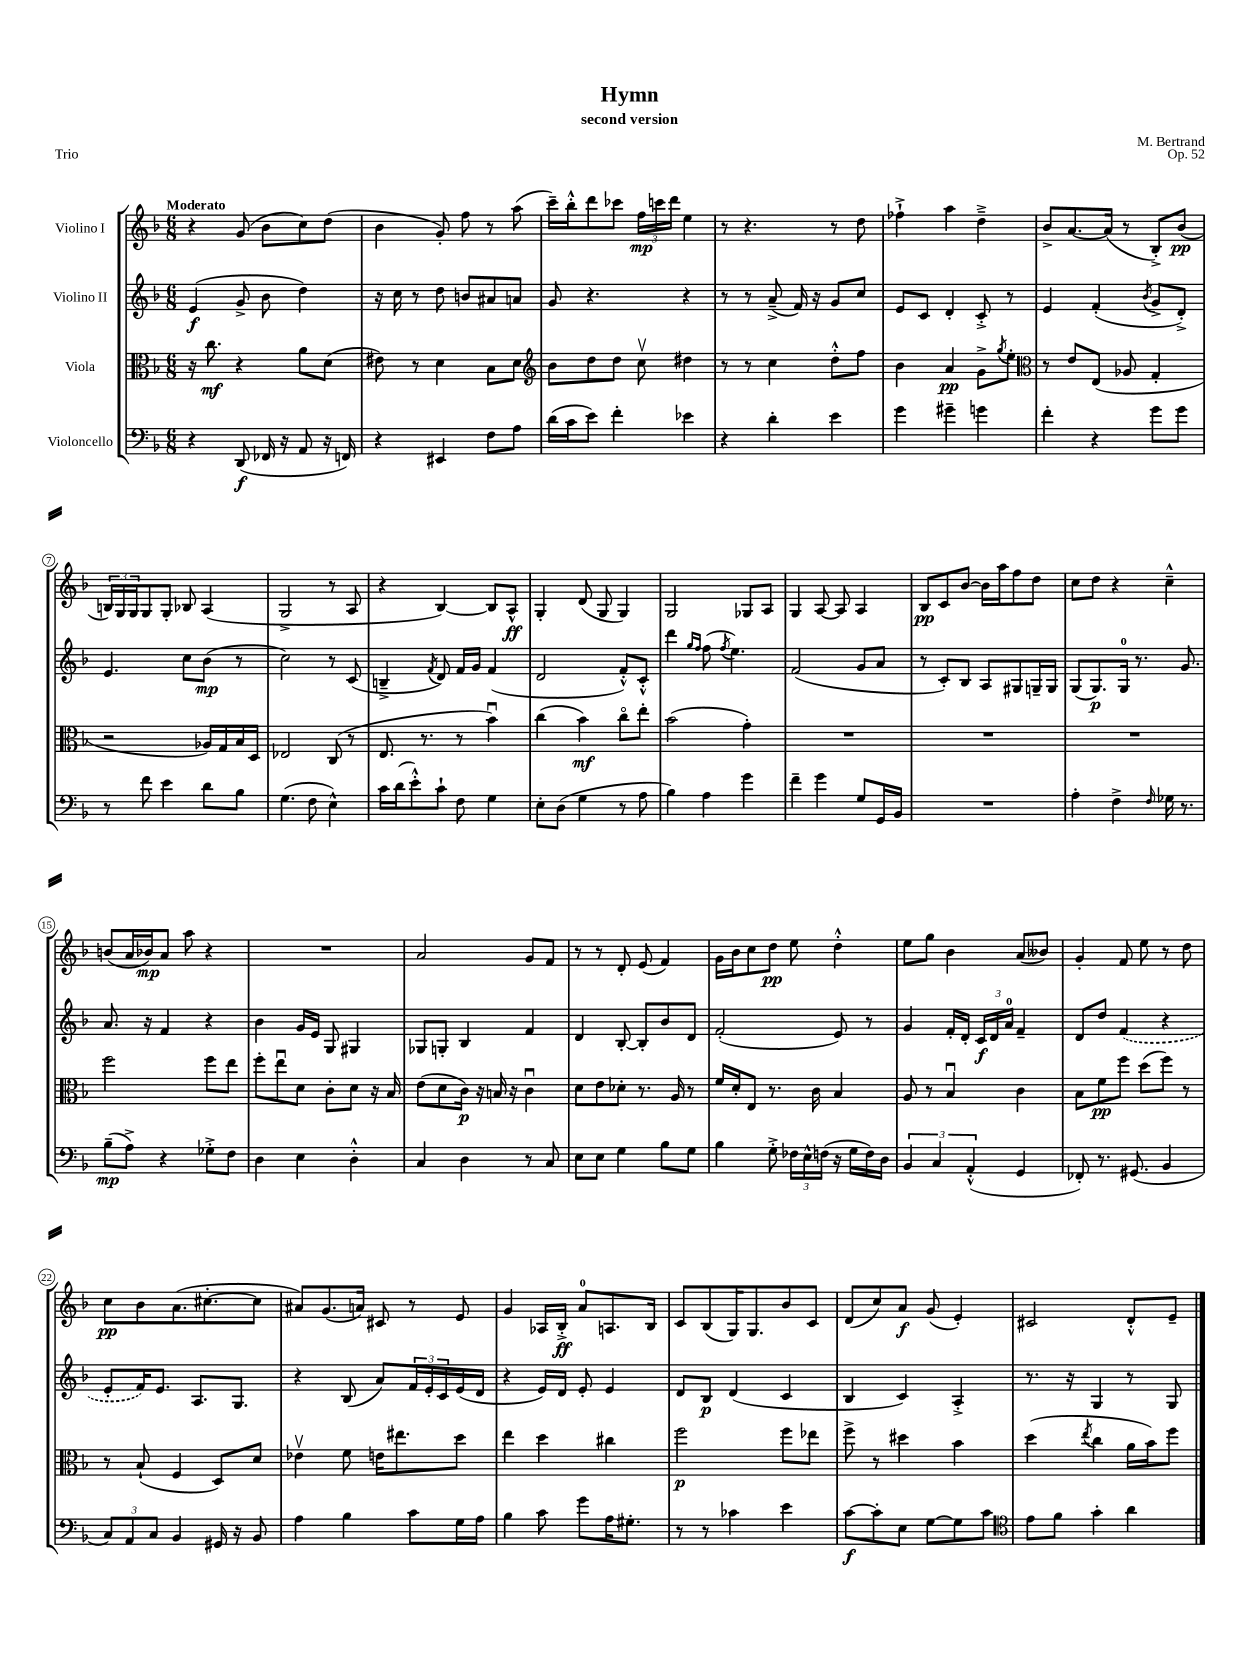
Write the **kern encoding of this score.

**kern	**dynam	**kern	**dynam	**kern	**dynam	**kern	**dynam
*part4	*part4	*part3	*part3	*part2	*part2	*part1	*part1
*staff4	*staff4	*staff3	*staff3	*staff2	*staff2	*staff1	*staff1
*I"Violoncello	*	*I"Viola	*	*I"Violino II	*	*I"Violino I	*
*clefF4	*	*clefC3	*	*clefG2	*	*clefG2	*
*k[b-]	*	*k[b-]	*	*k[b-]	*	*k[b-]	*
*M6/8	*	*M6/8	*	*M6/8	*	*M6/8	*
=1	=1	=1	=1	=1	=1	=1	=1
!	!	!	!	!	!	!LO:TX:a:B:t=Moderato	!
4r	.	16r	.	(4e/	f	4r	.
.	.	8.cc\	mf	.	.	.	.
(8DD/	f	4r	.	8g^/	.	(8g/	.
16FF-X/	.	.	.	8b-\	.	8b-\L	.
16r	.	.	.	.	.	.	.
8AA/	.	8a\L	.	4dd\)	.	8cc\)	.
16r	.	(8d\J	.	.	.	(8dd\J	.
16FFn/)	.	.	.	.	.	.	.
=2	=2	=2	=2	=2	=2	=2	=2
4r	.	8e#X\)	.	16r	.	4b-\	.
.	.	.	.	16cc\	.	.	.
.	.	8r	.	8r	.	.	.
4EE#X/	.	4d\	.	8dd\	.	8g'/)	.
.	.	.	.	8bn/L	.	8ff\	.
8F\L	.	8B-\L	.	8a#X/	.	8r	.
8A\J	.	8d\J	.	8an/J	.	(8aa\	.
=3	=3	=3	=3	=3	=3	=3	=3
*	*	*clefG2	*	*	*	*	*
(16d\LL	.	8b-\L	.	8g/	.	16ccc~\LL)	.
16c\J	.	.	.	.	.	16bb-'^^\J	.
8e\J)	.	8dd\	.	4.r	.	8ddd\	.
4f'\	.	8dd\J	.	.	.	8ccc-X\J	.
.	.	8ccv\	.	.	.	24ff\LL	mp
.	.	.	.	.	.	24cccn\	.
.	.	.	.	.	.	24ddd\JJ	.
4e-X\	.	4dd#X\	.	4r	.	4ee\	.
=4	=4	=4	=4	=4	=4	=4	=4
4r	.	8r	.	8r	.	8r	.
.	.	8r	.	8r	.	4.r	.
4d'\	.	4cc\	.	(8a~^/	.	.	.
.	.	.	.	16f/)	.	.	.
.	.	.	.	16r	.	.	.
4e\	.	8dd'^^\L	.	8g/L	.	8r	.
.	.	8ff\J	.	8cc/J	.	8dd\	.
=5	=5	=5	=5	=5	=5	=5	=5
4g\	.	4b-\	.	8e/L	.	4ff-X`^\	.
.	.	.	.	8c/J	.	.	.
4g#X~\	.	4a/	pp	4d'/	.	4aa\	.
4gn\	.	8g^\L	.	8c'^/	.	4dd~^\	.
.	.	8qgg/	.	.	.	.	.
.	.	8ee'\J	.	8r	.	.	.
=6	=6	=6	=6	=6	=6	=6	=6
*	*	*clefC3	*	*	*	*	*
4f'\	.	8r	.	4e/	.	8b-^/L	.
.	.	8e/L	.	.	.	[8.a/	.
4r	.	(8E/J	.	(4f'/	.	.	.
.	.	.	.	.	.	(16a/Jk]	.
.	.	8A-X/	.	.	.	8r	.
.	.	.	.	8qb-/	.	.	.
8g\L	.	4G'/	.	8g^/L	.	8B-'^/L)	.
8g\J	.	.	.	8d'^/J)	.	(8b-/J	pp
!!LO:LB:g=z
=7	=7	=7	=7	=7	=7	=7	=7
8r	.	2r	.	4.e/	.	24Bn/LL)	.
.	.	.	.	.	.	24G/	.
.	.	.	.	.	.	24G/J	.
8f\	.	.	.	.	.	8G/	.
4e\	.	.	.	.	.	8G'/J	.
.	.	.	.	8cc\L	.	8B-X/	.
8d\L	.	16A-X/LL)	.	(8b-\J	mp	(4A/	.
.	.	16G/	.	.	.	.	.
8B-\J	.	16B-/	.	8r	.	.	.
.	.	16D/JJ	.	.	.	.	.
=8	=8	=8	=8	=8	=8	=8	=8
(4.G\	.	2E-X/	.	2cc\)	.	2G^/	.
8F\	.	.	.	.	.	.	.
4E^^\)	.	(8C/	.	8r	.	8r	.
.	.	8r	.	(8c/	.	8A/	.
=9	=9	=9	=9	=9	=9	=9	=9
16c\LL	.	8.E/	.	4Bn~^/	.	4r	.
(16d\J	.	.	.	.	.	.	.
8e'^^\)	.	.	.	.	.	.	.
.	.	8.r	.	.	.	.	.
.	.	.	.	8qf/	.	.	.
8c`\J	.	.	.	8d/)	.	[4B-/)	.
8F\	.	8r	.	16f/LL	.	.	.
.	.	.	.	16g/JJ	.	.	.
4G\	.	4b-u\)	.	(4f/	.	8B-/L]	.
.	.	.	.	.	.	8A^^/J	ff
=10	=10	=10	=10	=10	=10	=10	=10
8E'\L	.	(4cc\	.	2d/	.	4G'/	.
(8D\J	.	.	.	.	.	.	.
4G\	.	4b-\)	mf	.	.	(8d/	.
.	.	.	.	.	.	8G/	.
8r	.	8cc\L	.	8f'^^/L)	.	4G/)	.
8A\	.	8ee'\J	.	8c'^^/J	.	.	.
=11	=11	=11	=11	=11	=11	=11	=11
4B-\)	.	(2b-\	.	4ddd\	.	2G/	.
.	.	.	.	16qqgg/LL	.	.	.
.	.	.	.	16qqff/JJ	.	.	.
4A\	.	.	.	(8ff\	.	.	.
.	.	.	.	8qff/	.	.	.
.	.	.	.	4.ee\)	.	.	.
4g\	.	4g'\)	.	.	.	8G-X/L	.
.	.	.	.	.	.	8A/J	.
=12	=12	=12	=12	=12	=12	=12	=12
4f~\	.	2.r	.	(2f/	.	4G/	.
4g\	.	.	.	.	.	[8A/	.
.	.	.	.	.	.	8A/]	.
8G/L	.	.	.	8g/L	.	4A/	.
16GG/L	.	.	.	8a/J	.	.	.
16BB-/JJ	.	.	.	.	.	.	.
=13	=13	=13	=13	=13	=13	=13	=13
2.r	.	2.r	.	8r	.	8B-/L	pp
.	.	.	.	8c'/L)	.	8c/	.
.	.	.	.	8B-/J	.	[8b-/J	.
.	.	.	.	8A/L	.	16b-\LL]	.
.	.	.	.	.	.	16aa\J	.
.	.	.	.	8G#X/	.	8ff\	.
.	.	.	.	16Gn~/L	.	8dd\J	.
.	.	.	.	16G/JJ	.	.	.
=14	=14	=14	=14	=14	=14	=14	=14
4A'\	.	2.r	.	(8G/L	.	8cc\L	.
.	.	.	.	8.G/)	p	8dd\J	.
4F^\	.	.	.	.	.	4r	.
.	.	.	.	16G/Jk	.	.	.
.	.	.	.	8.r	.	.	.
16qqF/	.	.	.	.	.	.	.
16G-X\	.	.	.	.	.	4cc~^^\	.
8.r	.	.	.	8.g/	.	.	.
!!LO:LB:g=z
=15	=15	=15	=15	=15	=15	=15	=15
(8B-~\L	mp	2ff\	.	8.a/	.	(8bn/L	.
8A^\J)	.	.	.	.	.	16a/L	.
.	.	.	.	16r	.	16b-X/J)	mp
4r	.	.	.	4f/	.	8a/J	.
.	.	.	.	.	.	8aa\	.
8G-X'^\L	.	8ff\L	.	4r	.	4r	.
8F\J	.	8ee\J	.	.	.	.	.
=16	=16	=16	=16	=16	=16	=16	=16
4D\	.	8ff'\L	.	4b-\	.	2.r	.
.	.	8eeu\	.	.	.	.	.
4E\	.	8d\J	.	16g/LL	.	.	.
.	.	.	.	16e/JJ	.	.	.
.	.	8c'\L	.	8G/	.	.	.
4D'^^\	.	8d\J	.	4G#X/	.	.	.
.	.	16r	.	.	.	.	.
.	.	16B-/	.	.	.	.	.
=17	=17	=17	=17	=17	=17	=17	=17
4C/	.	(8e\L	.	8G-X/L	.	2a/	.
.	.	8d\	.	8Gn'/J	.	.	.
4D\	.	16c\Jk)	p	4B-/	.	.	.
.	.	16r	.	.	.	.	.
.	.	16Bn/	.	.	.	.	.
.	.	16r	.	.	.	.	.
8r	.	4cu\	.	4f/	.	8g/L	.
8C/	.	.	.	.	.	8f/J	.
=18	=18	=18	=18	=18	=18	=18	=18
8E\L	.	8d\L	.	4d/	.	8r	.
8E\J	.	8e\	.	.	.	8r	.
4G\	.	8d-X'\J	.	[8B-'/	.	8d'/	.
.	.	8.r	.	8B-'/L]	.	(8e/	.
8B-\L	.	.	.	8b-/	.	4f/)	.
.	.	16A/	.	.	.	.	.
8G\J	.	8r	.	8d/J	.	.	.
=19	=19	=19	=19	=19	=19	=19	=19
4B-\	.	16f/LL	.	(2f'/	.	16g\LL	.
.	.	16d'/J	.	.	.	16b-\J	.
.	.	8E/J	.	.	.	8cc\	.
8G'^\	.	8.r	.	.	.	8dd\J	pp
24F-X\LL	.	.	.	.	.	8ee\	.
24E^^\	.	.	.	.	.	.	.
.	.	16c\	.	.	.	.	.
(24Fn\JJ	.	.	.	.	.	.	.
16r	.	4B-/	.	8e/)	.	4dd'^^\	.
16G\LL	.	.	.	.	.	.	.
16F\)	.	.	.	8r	.	.	.
16D\JJ	.	.	.	.	.	.	.
=20	=20	=20	=20	=20	=20	=20	=20
6BB-/	.	8A/	.	4g/	.	8ee\L	.
.	.	8r	.	.	.	8gg\J	.
6C/	.	.	.	.	.	.	.
.	.	4B-u/	.	16f'/LL	.	4b-\	.
.	.	.	.	16d'/JJ	.	.	.
(6AA'^^/	.	.	.	.	.	.	.
.	.	.	.	24c/LL	f	.	.
.	.	.	.	24d/	.	.	.
.	.	.	.	24a/JJ	.	.	.
4GG/	.	4c\	.	4f~/	.	(8a/L	.
.	.	.	.	.	.	8b--X/J)	.
=21	=21	=21	=21	=21	=21	=21	=21
8FF-X'/)	.	8B-\L	.	8d/L	.	4g'/	.
8.r	.	8f\	pp	8dd/J	.	.	.
.	.	8ff\J	.	(4f/	.	8f/	.
(8.GG#X/	.	.	.	.	.	.	.
.	.	(8dd\L	.	.	.	8ee\	.
4BB-/	.	8ff\J)	.	4r	.	8r	.
.	.	8r	.	.	.	8dd\	.
!!LO:LB:g=z
=22	=22	=22	=22	=22	=22	=22	=22
12C/L)	.	8r	.	8e'/L	.	8cc\L	pp
12AA/	.	.	.	.	.	.	.
.	.	(8B-`/	.	16f/K)	.	8b-\	.
12C/J	.	.	.	.	.	.	.
.	.	.	.	8.e/J	.	.	.
4BB-/	.	4F/	.	.	.	(8.a\	.
.	.	.	.	8.A/L	.	.	.
.	.	.	.	.	.	[8.cc#X'\	.
16GG#X/	.	8D/L)	.	.	.	.	.
16r	.	.	.	8.G/J	.	.	.
8BB-/	.	8d/J	.	.	.	8cc#\J]	.
=23	=23	=23	=23	=23	=23	=23	=23
4A\	.	4e-Xv\	.	4r	.	8a#X/L)	.
.	.	.	.	.	.	(8.g/	.
4B-\	.	8f\	.	(8B-/	.	.	.
.	.	.	.	.	.	16an/Jk)	.
.	.	16en\KL	.	8a/L)	.	8c#X/	.
.	.	8.ee#X\	.	.	.	.	.
8c\L	.	.	.	24f/L	.	8r	.
.	.	.	.	24e'/	.	.	.
.	.	.	.	24c/	.	.	.
16G\L	.	8dd\J	.	(16e/	.	8e/	.
16A\JJ	.	.	.	16d/JJ	.	.	.
=24	=24	=24	=24	=24	=24	=24	=24
4B-\	.	4ee\	.	4r	.	4g/	.
8c\	.	4dd\	.	16e/LL)	.	16A-X/LL	.
.	.	.	.	16d/JJ	.	16B-'^/JJ	ff
8g\L	.	.	.	8e'/	.	8a/L	.
16A\K	.	4cc#X\	.	4e/	.	8.An/	.
8.G#X'\J	.	.	.	.	.	.	.
.	.	.	.	.	.	16B-/Jk	.
=25	=25	=25	=25	=25	=25	=25	=25
8r	.	2ff\	p	8d/L	.	8c/L	.
8r	.	.	.	8B-/J	p	(8B-/	.
4c-X\	.	.	.	(4d/	.	16G/K)	.
.	.	.	.	.	.	8.G/	.
4e\	.	8ff\L	.	4c/	.	8b-/	.
.	.	8ee-X\J	.	.	.	8c/J	.
=26	=26	=26	=26	=26	=26	=26	=26
[8c\L	f	8ff^\	.	4B-/	.	(8d/L	.
8c'\]	.	8r	.	.	.	8cc/)	.
8E\J	.	4dd#X\	.	4c/)	.	8a/J	f
[8G\L	.	.	.	.	.	(8g/	.
8G\]	.	4b-\	.	4A'^/	.	4e'/)	.
8c\J	.	.	.	.	.	.	.
=27	=27	=27	=27	=27	=27	=27	=27
*clefC4	*	*	*	*	*	*	*
8e\L	.	(4dd\	.	8.r	.	2c#X/	.
8f\J	.	.	.	.	.	.	.
.	.	.	.	16r	.	.	.
.	.	8qee/	.	.	.	.	.
4g'\	.	4cc\	.	4G/	.	.	.
4a\	.	16a\LL	.	8r	.	8d'^^/L	.
.	.	16b-\J)	.	.	.	.	.
.	.	8ff\J	.	8G/	.	8e~/J	.
==	==	==	==	==	==	==	==
*-	*-	*-	*-	*-	*-	*-	*-
